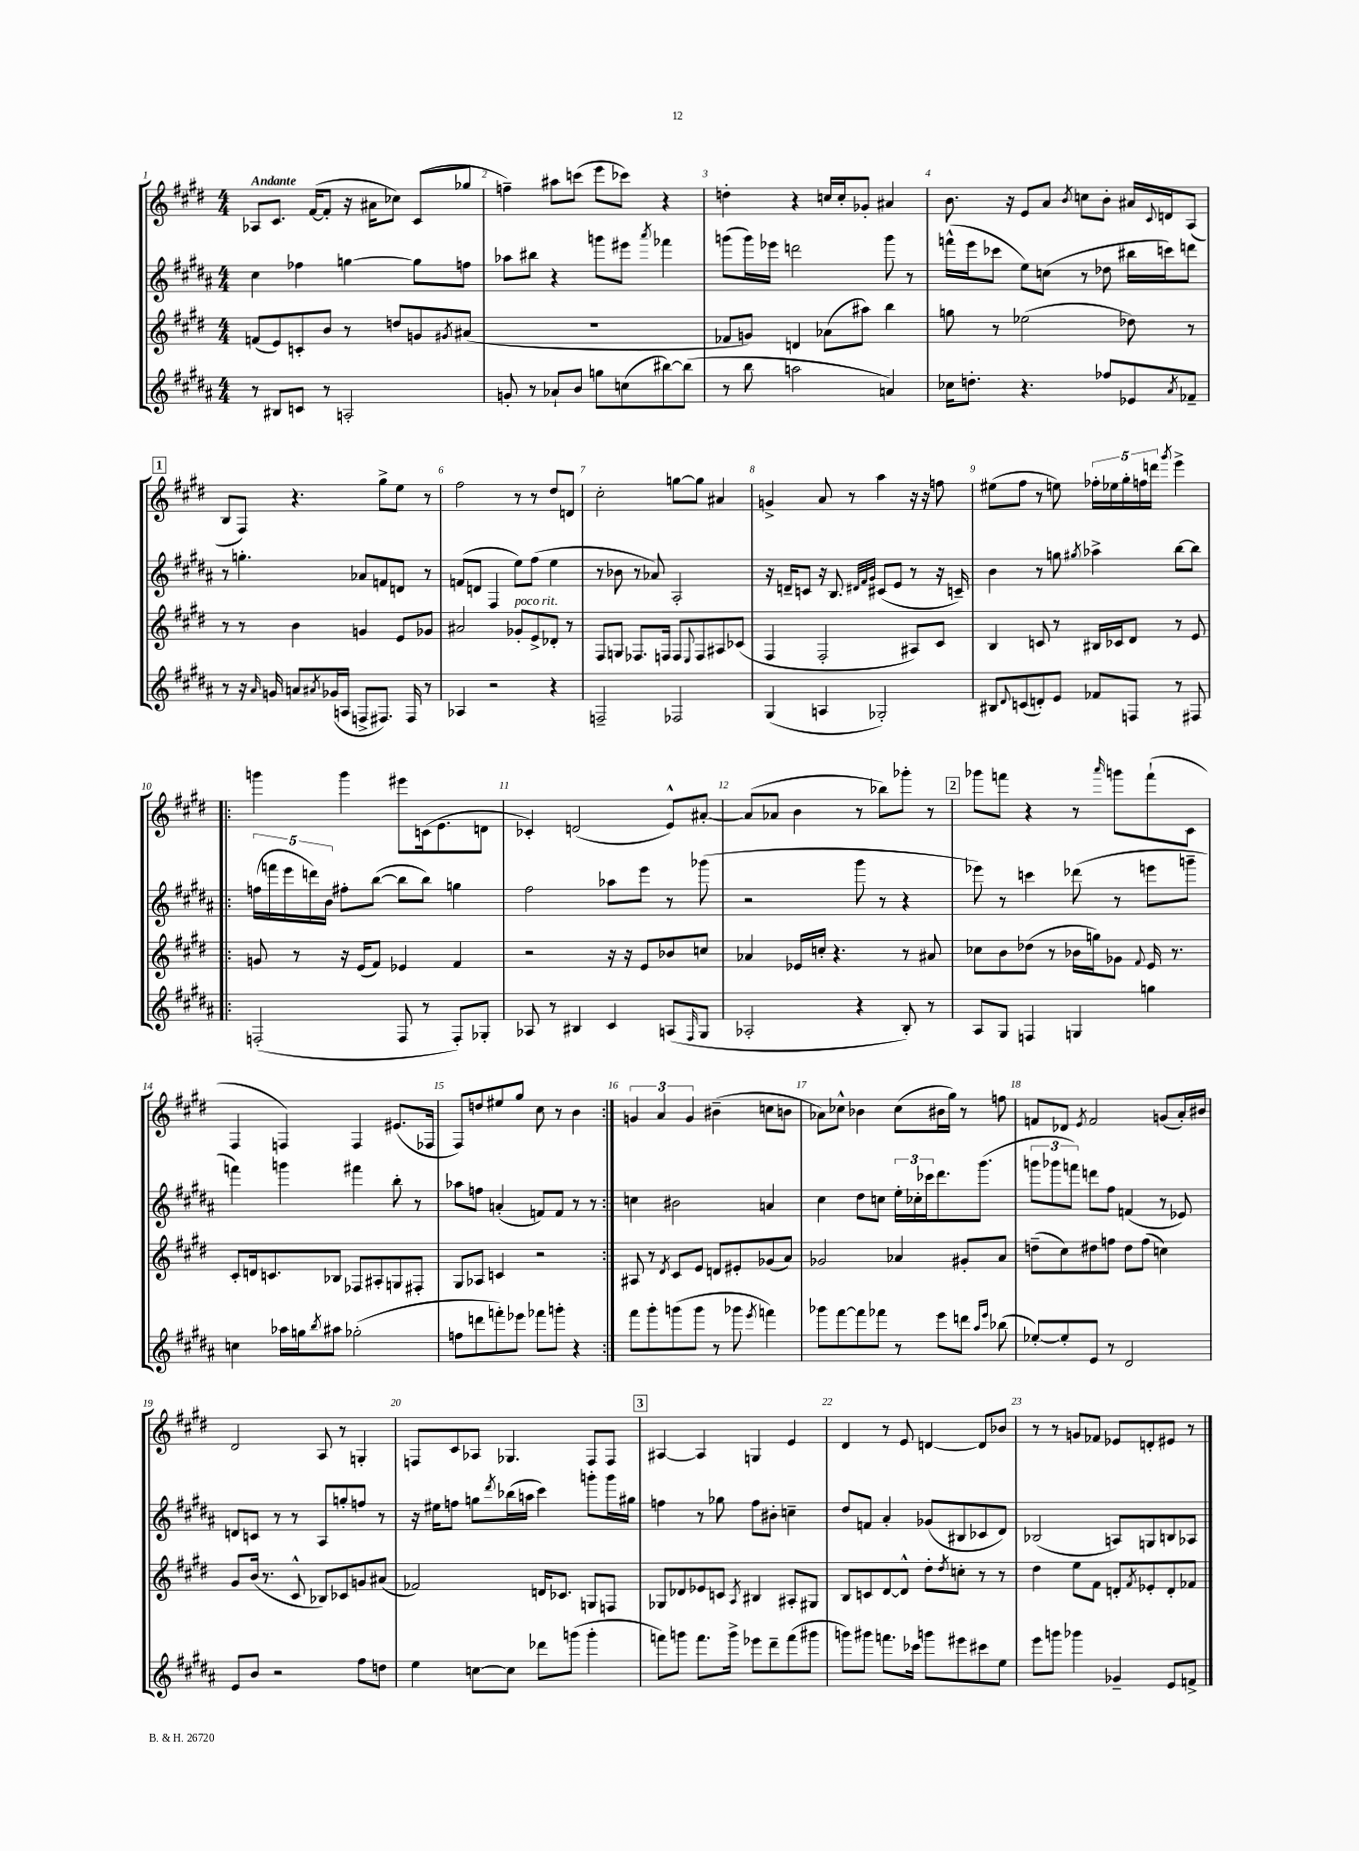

**kern	**kern	**kern	**kern
*part4	*part3	*part2	*part1
*staff4	*staff3	*staff2	*staff1
*clefG2	*clefG2	*clefG2	*clefG2
*k[f#c#g#d#a#]	*k[f#c#g#d#]	*k[f#c#g#d#a#]	*k[f#c#g#d#]
*M4/4	*M4/4	*M4/4	*M4/4
=1	=1	=1	=1
!	!	!	!LO:TX:a:B:t=Andante
8r	(8fn/L	4cc#\	8A-X/L
8B#X/L	8e/)	.	8.c#/J
8cn/J	8cn'/	4ff-X\	.
.	.	.	([16f#/KL
8r	8b/J	.	8f#'/J]
2An'/	8r	[4ggn\	16r
.	.	.	16a#X\KL
.	8ddn/L	.	8cc-X\J)
.	8gn/	8gg\L]	(8c#/L
.	8qg#X/	.	.
.	(8a#X/J	8ffn\J	8gg-X/J
=2	=2	=2	=2
8gn'/	1r	8aa-X\L	4ffn~\)
8r	.	8bb#X\J	.
8a-X`/L	.	4r	8aa#X\L
8b/J	.	.	(8cccn\J
8ggn\L	.	8gggn\L	8eee\L
(8ccn\	.	8eee#X\J	8ccc-X\J)
.	.	8qaaa#/	.
[8bb#X\)	.	4fff-X\	4r
(8bb#\J]	.	.	.
=3	=3	=3	=3
8r	8f-X/L	(8gggn\L	4ddn'\
8bb\	8gn/J)	16ggg\L)	.
.	.	16eee-X\JJ	.
2aan\	4dn/	2dddn\	4r
.	(8a-X\L	.	16ccn/LL
.	.	.	16cc'/J
.	8aa#X\J)	.	8g-X'/J
4an/)	4bb\	8ggg\	4a#X/
.	.	8r	.
=4	=4	=4	=4
16cc-X\KL	8ggn\	(16fffn^^\LL	8.b\
8.ddn'\J	.	16eee\J	.
.	8r	8ccc-X\J	.
.	.	.	16r
4.r	(2ee-X\	8ee\L)	8e/L
.	.	(8ccn\J	8a/J
.	.	.	8qb/
.	.	8r	8ccn\L
8ff-X/L	.	8dd-X\	8b'\J
8e-X/	8dd-X\)	16bb#X\LL	16a#X/LL
.	.	.	8qqc#/
.	.	16cccn\J)	16dn/J
8qa#/	.	.	.
8f-X~/J	8r	8dddn\J	(8A/J
!!LO:LB:g=z
!!LO:REH:place=s1:t=1
=5	=5	=5	=5
8r	8r	8r	8B/L
16r	8r	4.ggn'\	8F#/J)
16qqa#/	.	.	.
16gn/	.	.	.
8an/L	4b\	.	4.r
8qa#X/	.	.	.
(16g-X/L	.	.	.
16An/JJ	.	.	.
8Fn^/L	4gn/	8a-X/L	.
8.F#X/J)	.	8fn/	8gg#^\L
.	8e/L	8dn/J	8ee\J
16F#/	.	.	.
8r	8g-X/J	8r	8r
=6	=6	=6	=6
4A-X/	2a#X/	(8fn/L	2ff#\
.	.	8dn/J	.
2r	.	4F#/	.
!	!LO:TX:a:i:t=poco rit.	!	!
.	8g-X'/L	8ee\L)	8r
.	8e^/	(8ff#\J	8r
4r	8d-X'/J	4ee\	8dd#/L
.	8r	.	8dn/J
=7	=7	=7	=7
2Fn~/	8F#/L	8r	2cc#'\
.	8Gn/J	8b-X\	.
.	8.F-X/L	8r	.
.	.	8a-X/)	.
.	16Fn/Jk	.	.
2F-X/	8F/L	2A#'/	[8ggn\L
.	8qqE/	.	.
.	8F/	.	8gg\J]
.	8A#X/	.	4a#X/
.	(8c-X/J	.	.
=8	=8	=8	=8
(4G#/	4F#/	16r	4gn^/
.	.	16dn~/KL	.
.	.	8cn/J	.
4An/	2F#'/	16r	8a/
.	.	8.B/	.
.	.	.	8r
.	.	32qqd#X/LLL	.
.	.	32qqf#/	.
.	.	32qqg#/JJJ	.
2G-X'/)	.	(8c#X/L	4aa\
.	.	8e/J	.
.	8A#X/L)	8r	16r
.	.	.	16r
.	8c#/J	16r	8ffn\
.	.	16cn~/)	.
=9	=9	=9	=9
8B#X/L	4B/	4b\	(8ee#X\L
8qqd#/	.	.	.
(8cn/	.	.	8ff#\J
8dn'/)	8cn/	8r	8r
8e/J	8r	8ggn\	8een\)
.	.	8qgg#X/	.
8f-X/L	16B#X/LL	4aa-X^\	20ff-X'\LL
.	.	.	20ee-X\
.	16c-X/J	.	.
.	.	.	20gg#'\
8Fn/J	8d#/J	.	.
.	.	.	20ffn\
.	.	.	20dddn\JJ
.	.	.	8qggg#/
8r	8r	[8bb\L	4eee^\
8F#X/	8e/	8bb\J]	.
!!LO:LB:g=z
=10!|:	=10!|:	=10!|:	=10!|:
(2Fn'/	8gn/	(20ffn\LL	4gggn\
.	.	20fffn\	.
.	.	20eee\	.
.	8r	.	.
.	.	20dddn\)	.
.	.	20b\JJ	.
.	16r	8ff#X'\L	4ggg\
.	(16e/KL	.	.
.	8f#/J)	([8bb\J	.
8F/	4e-X/	8bb\L]	8eee#X\L
8r	.	8bb\J)	(16cn\k
.	.	.	8.e\
8F'/L)	4f#/	4ggn\	.
8G-X'/J	.	.	8dn\J
=11	=11	=11	=11
8A-X/	2r	2ff#\	4c-X'/)
8r	.	.	.
4B#X/	.	.	(2dn/
4c#/	16r	8aa-X\L	.
.	16r	.	.
.	8e/L	8eee\J	.
(8An/L	8b-X/	8r	8e^^/L)
16qqF#/	.	.	.
8G#/J	8ccn/J	(8ggg-X\	[8a#X'/J
=12	=12	=12	=12
2A-X'/	4a-X/	2r	(8a#/L]
.	.	.	8a-X/J
.	16e-X/LL	.	4b\
.	16ccn'/JJ	.	.
.	4.r	.	.
4r	.	8ggg#\	8r
.	.	8r	8bb-X\L)
8B'/)	8r	4r	8ggg-X'\J
8r	8a#X/	.	8r
!!LO:REH:place=s1:t=2
=13	=13	=13	=13
8A#/L	8cc-X\L	8eee-X\)	8ggg-X\L
8G#/J	8b\	8r	8fffn\J
4Fn/	(8dd-X\J	4cccn\	4r
.	8r	.	.
4Gn/	16b-X\LL	(8ddd-X\	8r
.	16ggn\J)	.	.
.	.	.	16qqaaa/
.	8g-X\J	8r	8gggn\L
.	8qqf#/	.	.
4ggn\	16e/	8eeen\L	(8fff`\
.	8.r	.	.
.	.	8gggn~\J	8c#\J
!!LO:LB:g=z
=14	=14	=14	=14
4ccn\	8c#'/L	4fffn\)	4F#/
.	16dn/k	.	.
.	8.cn/	.	.
16aa-X\LL	.	4gggn\	4Fn/)
16ggn\J	.	.	.
8qbb/	.	.	.
8aa#X\J	8B-X/J	.	.
(2gg-X'\	8F-X/L	4fff#X\	4F/
.	8A#X'/	.	.
.	8Gn/	8bb'\	(8.e#X/L
.	8F#X'/J	8r	.
.	.	.	16F-X/Jk
=15	=15	=15	=15
8ffn\L	8G#/L	8aa-X\L	8F#/L)
8dddn\	8A-X/J	8ffn\J	8ddn/
8fffn'\)	4cn/	(4an'/	8ee#X/
8eee-X\J	.	.	8gg#/J
8fff-X\L	2r	8fn/L)	8cc#\
8gggn'\J	.	8f/J	8r
4r	.	8r	4b\
.	.	8r	.
=16:|!	=16:|!	=16:|!	=16:|!
8fff#\L	8A#X/	4ccn\	6gn/
8ggg#'\	8r	.	.
.	.	.	6a/
.	8qd#/	.	.
(8gggn\	8c#/L	2b#X\	.
.	.	.	6g/
8ggg\J	8e/J	.	.
8r	8dn/L	.	(4b#X~\
8ggg-X\	8e#X'/	.	.
8qeee/	.	.	.
4fffn\)	(8g-X/	4an/	8ccn\L
.	8a/J)	.	8bn\J
=17	=17	=17	=17
8ggg-X\L	2g-X/	4cc#\	8a-X\L)
[8fff#\	.	.	8cc-X^^\J
8fff#\]	.	8dd#\L	4b-X\
8fff-X\J	.	8ccn\J	.
8r	4a-X/	24ee'\LL	(8cc-\L
.	.	24cc-X'\	.
.	.	24ccc-X\J	.
8eee\L	.	8.ddd#\	16b#X\L
.	.	.	16gg#\JJ)
8dddn\J	8g#X'/L	.	8r
.	.	(8.ggg#\J	.
16qqaa#/LL	.	.	.
16qqeee/JJ	.	.	.
(8bb-X\	8a-/J	.	8ffn\
=18	=18	=18	=18
[8ee-X'/L)	(8ddn~\L	12gggn\L	8fn/L
.	.	12ggg-X\	.
8ee-'/]	8cc#\)	.	8d-X/J
.	.	12fffn\J)	.
.	.	.	8qe/
8e/J	8dd#X\	8dddn\L	2f/
8r	8ffn\J	8ff#\J	.
2d#/	8dd#\L	(4fn/	.
.	(8ff\J	.	.
.	4ccn\)	8r	(8gn/L
.	.	8e-X/)	16a'/L)
.	.	.	16b#X/JJ
!!LO:LB:g=z
=19	=19	=19	=19
8e/L	8g#/L	8dn/L	2d#/
8b/J	(16b/Jk	8cn/J	.
.	8.r	.	.
2r	.	8r	.
.	8c#^^/	8r	.
.	8B-X/L)	8A#/L	8A/
.	8c-X/	8ggn'/	8r
8ff#\L	8gn/	8ffn/J	4Gn'/
8ddn\J	(8a#X/J	8r	.
=20	=20	=20	=20
4ee\	2f-X/)	16r	8Fn/L
.	.	16ee#X\KL	.
.	.	8ffn\J	8c#/
[8ccn\L	.	8ggn\L	8A-X/J
.	.	8qddd#/	.
8cc\J]	.	(16bb-X\L	4.G-X/
.	.	16aan\JJ	.
8ddd-X\L	16dn/KL	4ccc#\)	.
.	8.c-X/J	.	.
(8gggn\J	.	.	.
4ggg'\	8Gn/L	8gggn'\L	8F/L
.	8Fn/J	16ggg\L	8F/J
.	.	16gg#X\JJ	.
!!LO:REH:place=s1:t=3
=21	=21	=21	=21
8fffn\L)	8G-X/L	4ffn\	[4A#X/
8gggn\J	8d-X/	.	.
8.fff\L	8e-X/	8r	4A#/]
.	8cn/J	8gg-X\	.
16ggg^\Jk	.	.	.
.	8qA/	.	.
8eee-X\L	4B#X/	8ff\L	4Gn/
8ddd#~\	.	8b#X'\J	.
(8fff\	8A#X'/L	4ccn~\	4e/
8ggg#X\J	8G#X/J	.	.
=22	=22	=22	=22
8gggn\L)	8B/L	8dd#/L	4d#/
8ggg#X\J	8cn/	8fn/J	.
8.fffn\L	[8d#/	4a#'/	8r
.	8d#^^/J]	.	8e/
16ccc-X\Jk	.	.	.
8gggn\L	8dd#'\L	(8g-X/L	[4dn/
.	8qdd#/	.	.
8eee#X\	8ccn'\J	8B#X/	.
8ccc#X\	8r	8c-X/	8d/L]
8ee\J	8r	8d#/J)	8b-X/J
=23	=23	=23	=23
8eee\L	4dd#\	(2B-X/	8r
8gggn\J	.	.	8r
4ggg-X\	8ee\L	.	8gn/L
.	8f#\J	.	8f-X/J
4g-X~/	8dn'/L	8An/L)	8e-X/L
.	8qf#/	.	.
.	8e-X'/	8Gn/	8dn'/
8e/L	8d'/	8Bn/	8e#X/J
8fn^/J	8f-X/J	8A-X/J	8r
==	==	==	==
*-	*-	*-	*-
